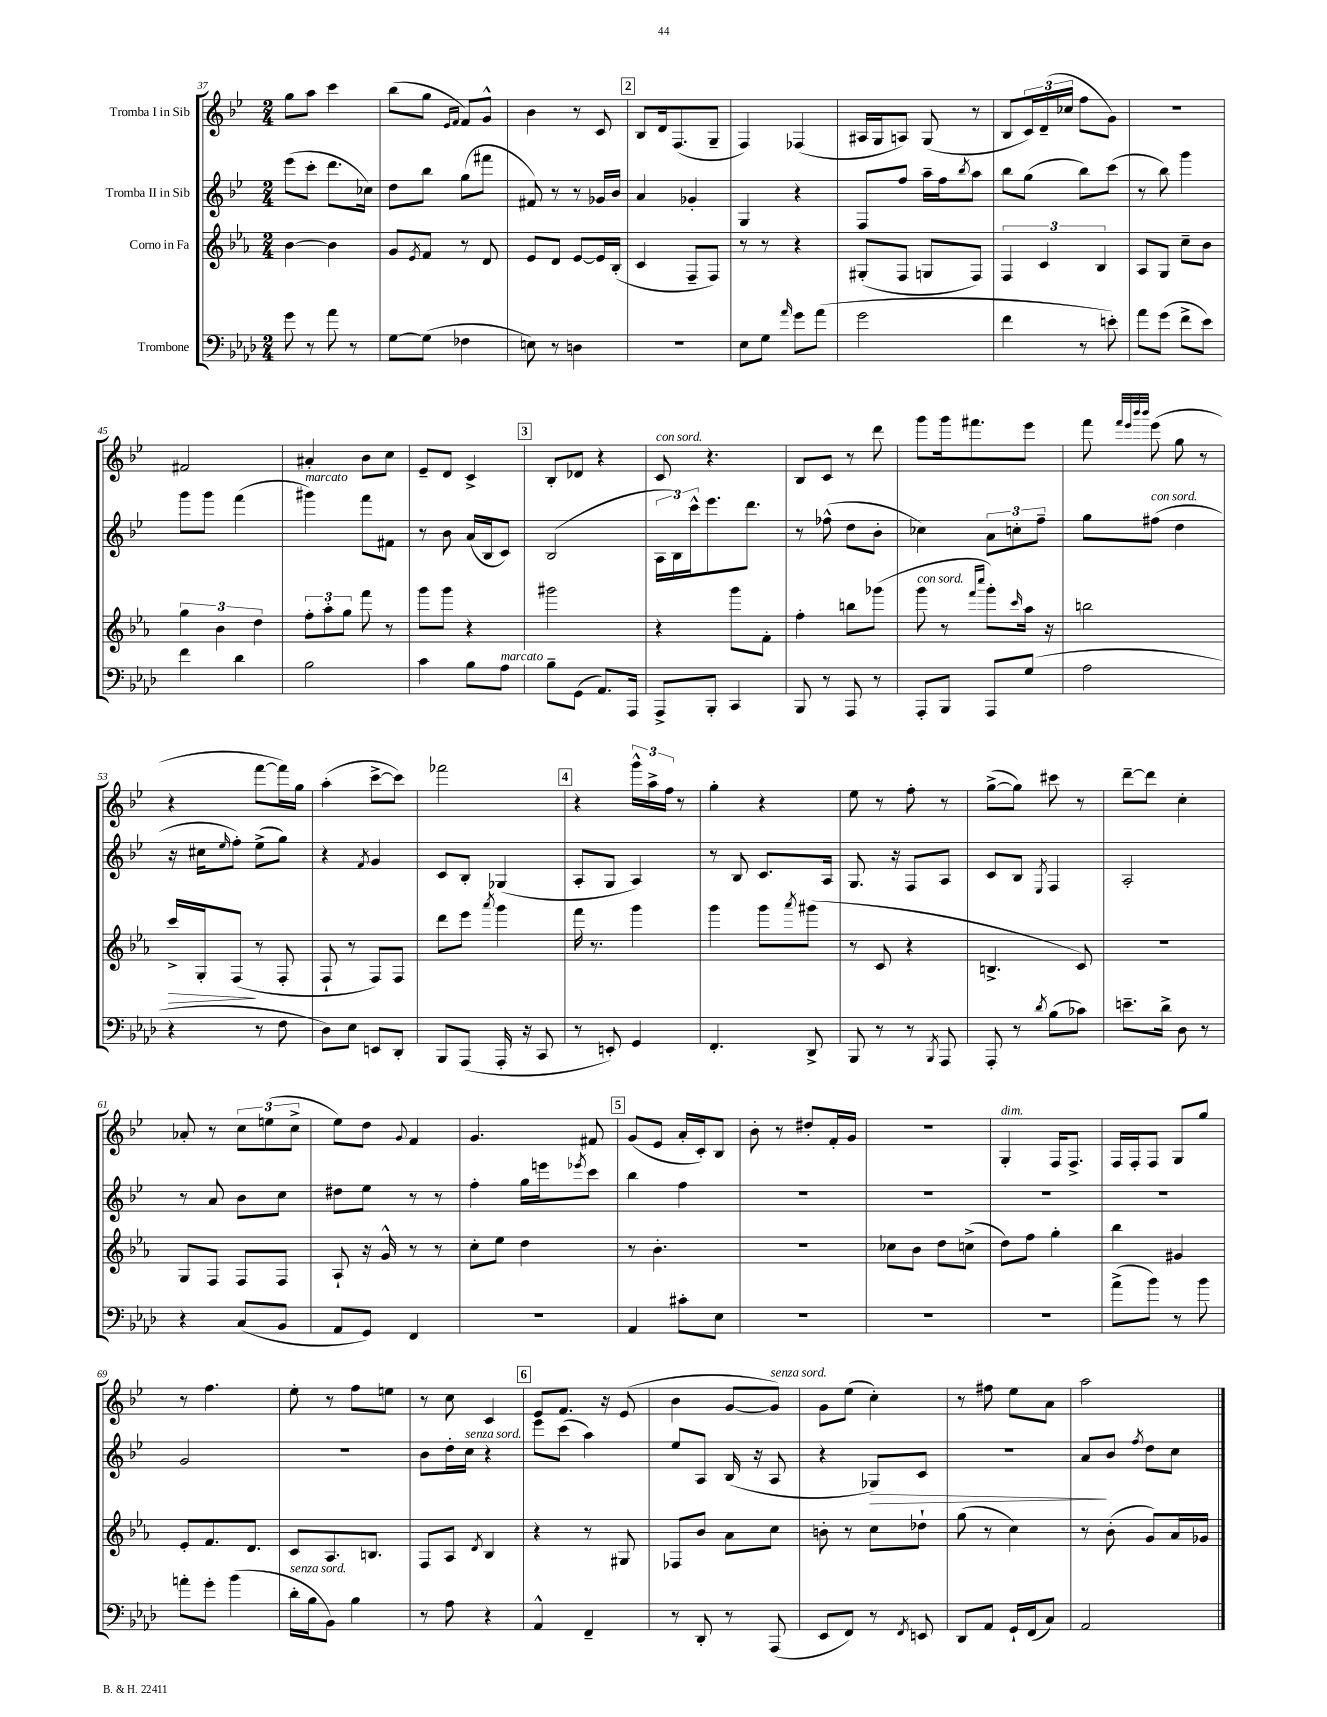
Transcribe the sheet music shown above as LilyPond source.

<<
\new StaffGroup <<
\new Staff = "s0" \with { instrumentName = "Tromba I in Sib" } {
    \clef treble \key bes \major \numericTimeSignature \time 2/4
    g''8 a''8 c'''4 |
    bes''8( g''8 \grace { ees'16 f'16 } f'8) g'8-^ |
    bes'4 r8 c'8 |
    \mark \markup { \box "2" } bes8 d'16 f8.( g8-- |
    f4) fes4( |
    ais16 g16 a8) g8( r8 |
    bes8 \tuplet 3/2 { c'16) d'16--( ces''16 } f''8 g'8) |
    R2 |
    fis'2 |
    ais'4-. bes'8 c''8 |
    ees'8-- d'8 c'4-> |
    \mark \markup { \box "3" } bes8-. des'8 r4 |
    c'8^\markup { \italic "con sord." } r4. |
    bes8 c'8 r8 d'''8 |
    g'''8 g'''16 fis'''8. ees'''8 |
    f'''8 \grace { f'''32 ees'''32 bes'''32 bes'''32 } ees'''8( g''8 r8 |
    r4 f'''8~ f'''16) g''16 |
    a''4-.( c'''8~-> c'''8) |
    fes'''2 |
    \mark \markup { \box "4" } r4 \tuplet 3/2 { g'''16-^ a''16-> f''16 } r8 |
    g''4-. r4 |
    ees''8 r8 f''8-. r8 |
    g''8~->( g''8) cis'''8 r8 |
    d'''8~-- d'''8 c''4-. |
    aes'8-. r8 \tuplet 3/2 { c''8 e''8( c''8-> } |
    ees''8) d''8 \appoggiatura { g'8 } f'4 |
    g'4. fis'8 |
    \mark \markup { \box "5" } g'8( ees'8 a'16-. c'16-.) bes8 |
    bes'8-. r8 dis''8-. f'16-. g'16 |
    R2 |
    g4-.^\markup { \italic "dim." } f16 f8.-> |
    f16 f16-. f8 g8 g''8 |
    r8 f''4. |
    ees''8-. r8 f''8 e''8 |
    r8 c''8 c'4 |
    \mark \markup { \box "6" } ees'8 f'8. r16 ees'8( |
    bes'4 g'8~ g'8^\markup { \italic "senza sord." }) |
    g'8 ees''8( c''4-.) |
    r8 fis''8 ees''8 a'8 |
    a''2 \bar "|." |
}
\new Staff = "s1" \with { instrumentName = "Tromba II in Sib" } {
    \clef treble \key bes \major \numericTimeSignature \time 2/4
    ees'''8( c'''8-. d'''8. ces''16) |
    d''8 bes''8 g''8( fis'''8 |
    fis'8) r8 r8 ges'16 bes'16 |
    \mark \markup { \box "2" } a'4 ges'4-. |
    g4 r4 |
    f8 f''8 a''16-- f''16 \acciaccatura { bes''8 } a''8 |
    bes''8 g''8( bes''8) c'''8( |
    r8 bes''8) g'''4 |
    g'''8 g'''8 f'''4( |
    gis'''4^\markup { \italic "marcato" }) f'''8 fis'8 |
    r8 bes'8 a'16( bes16 c'8) |
    \mark \markup { \box "3" } bes2( |
    \tuplet 3/2 { a16 bes16) c'''16-^ } ees'''8. d'''8. |
    r8 fes''8-^( d''8 bes'8-. |
    ces''4) \tuplet 3/2 { a'8 c''8-. f''8-- } |
    g''8 fis''8^\markup { \italic "con sord." }( d''4 |
    r16 cis''16 \grace { ees''16 } f''8-.) ees''8->( g''8) |
    r4 \acciaccatura { f'8 } g'4 |
    c'8 bes8-. ges4( |
    \mark \markup { \box "4" } a8-. g8 a4) |
    r8 bes8 c'8. a16 |
    g8. r16 f8 a8 |
    c'8 bes8 \acciaccatura { ees8 } f4 |
    a2-. |
    r8 a'8 bes'8 c''8 |
    dis''8 ees''8 r8 r8 |
    f''4-. g''16 e'''16 \acciaccatura { ees'''8 } c'''8 |
    \mark \markup { \box "5" } bes''4 f''4 |
    R2 |
    R2 |
    R2 |
    R2 |
    g'2 |
    R2 |
    bes'8 d''16-. c''16^\markup { \italic "senza sord." } r4 |
    \mark \markup { \box "6" } ees'''8 c'''8( a''4) |
    ees''8 a8 bes16( r16 a8 |
    r4 ges8\>) c'8 |
    r2 |
    a'8\! bes'8 \acciaccatura { f''8 } d''8 c''8 \bar "|." |
}
\new Staff = "s2" \with { instrumentName = "Corno in Fa" } {
    \clef treble \key ees \major \numericTimeSignature \time 2/4
    bes'4~ bes'4 |
    g'8 \acciaccatura { ees'8 } f'8 r8 d'8 |
    ees'8 d'8 ees'8~ ees'16 bes16-.( |
    \mark \markup { \box "2" } c'4 f8-- f8) |
    r8 r8 r4 |
    gis8-.( f8 g8 f8) |
    \tuplet 3/2 { f4 c'4 bes4 } |
    aes8 g8 c''8-- bes'8 |
    \tuplet 3/2 { g''4 bes'4 d''4 } |
    \tuplet 3/2 { f''8-. aes''8-. g''8 } f'''8 r8 |
    g'''8 g'''8 r4 |
    \mark \markup { \box "3" } gis'''2 |
    r4 g'''8 f'8-. |
    f''4-. b''8 ges'''8( |
    g'''8^\markup { \italic "con sord." } r8 \grace { f'''16 c''''16 } g'''8-.) \grace { c'''16 } aes''16 r16 |
    b''2 |
    c'''16->\> g16-. f8\!( r8 f8-. |
    f8-! r8 f8) f8 |
    d'''8 ees'''8 \acciaccatura { aes'''8 } g'''4 |
    \mark \markup { \box "4" } f'''16 r8. g'''4 |
    g'''4 g'''8 \acciaccatura { aes'''8 } gis'''8( |
    r8 c'8 r4 |
    b4.-> c'8) |
    R2 |
    g8 f8 f8 f8 |
    aes8-! r16 g'16-^ r8 r8 |
    c''8-. ees''8 d''4 |
    \mark \markup { \box "5" } r8 bes'4.-. |
    r2 |
    ces''8 bes'8 d''8 c''8->( |
    d''8) f''8 g''4-. |
    bes''4 gis'4 |
    ees'8-. f'8. d'8. |
    c'8 aes8. b8. |
    f8 aes8 \acciaccatura { d'8 } bes4 |
    \mark \markup { \box "6" } r4 r8 gis8 |
    fes8 bes'8 aes'8 c''8 |
    b'8-. r8 c''8 des''8-! |
    g''8( r8 c''4) |
    r8 bes'8-.( g'8) aes'16 ges'16 \bar "|." |
}
\new Staff = "s3" \with { instrumentName = "Trombone" } {
    \clef bass \key aes \major \numericTimeSignature \time 2/4
    g'8 r8 aes'8 r8 |
    g8~ g8( fes4 |
    e8) r8 d4 |
    \mark \markup { \box "2" } R2 |
    ees8 g8 \grace { aes'16 } g'8 aes'8( |
    g'2 |
    f'4 r8 e'8-.) |
    aes'8 g'8( f'8-> ees'8) |
    f'4 des'4 |
    bes2 |
    c'4 bes8 aes8^\markup { \italic "marcato" } |
    \mark \markup { \box "3" } bes8-- g,8( aes,8.) aes,,16 |
    aes,,8-> bes,,8-. c,4 |
    bes,,8 r8 aes,,8 r8 |
    aes,,8-. bes,,8 aes,,8 g8( |
    aes2 |
    r4 r8 f8 |
    des8) ees8 e,8 des,8-. |
    bes,,8 aes,,8( aes,,16-. r16 c,8 |
    \mark \markup { \box "4" } r8 e,8-.) g,4 |
    f,4.-. des,8-> |
    bes,,8 r8 r8 \acciaccatura { bes,,8 } aes,,8 |
    aes,,8-. r8 \acciaccatura { des'8 } bes8( ces'8) |
    e'8.-- des'16-> des8 r8 |
    r4 c8( bes,8 |
    aes,8 g,8) f,4 |
    r2 |
    \mark \markup { \box "5" } aes,4 cis'8-. ees8 |
    R2 |
    R2 |
    R2 |
    aes'8->( bes'8) r8 bes'8 |
    a'8-. g'8-. bes'4( |
    des'16-.^\markup { \italic "senza sord." } bes16 bes,8) bes4 |
    r8 aes8 r4 |
    \mark \markup { \box "6" } aes,4-^ f,4-- |
    r8 des,8-. r8 aes,,8( |
    ees,8 f,8) r8 \acciaccatura { f,8 } e,8 |
    des,8 aes,8 g,16-! f,16( c8) |
    aes,2 \bar "|." |
}
>>
>>
\layout { \context { \Score currentBarNumber = #37 } }
